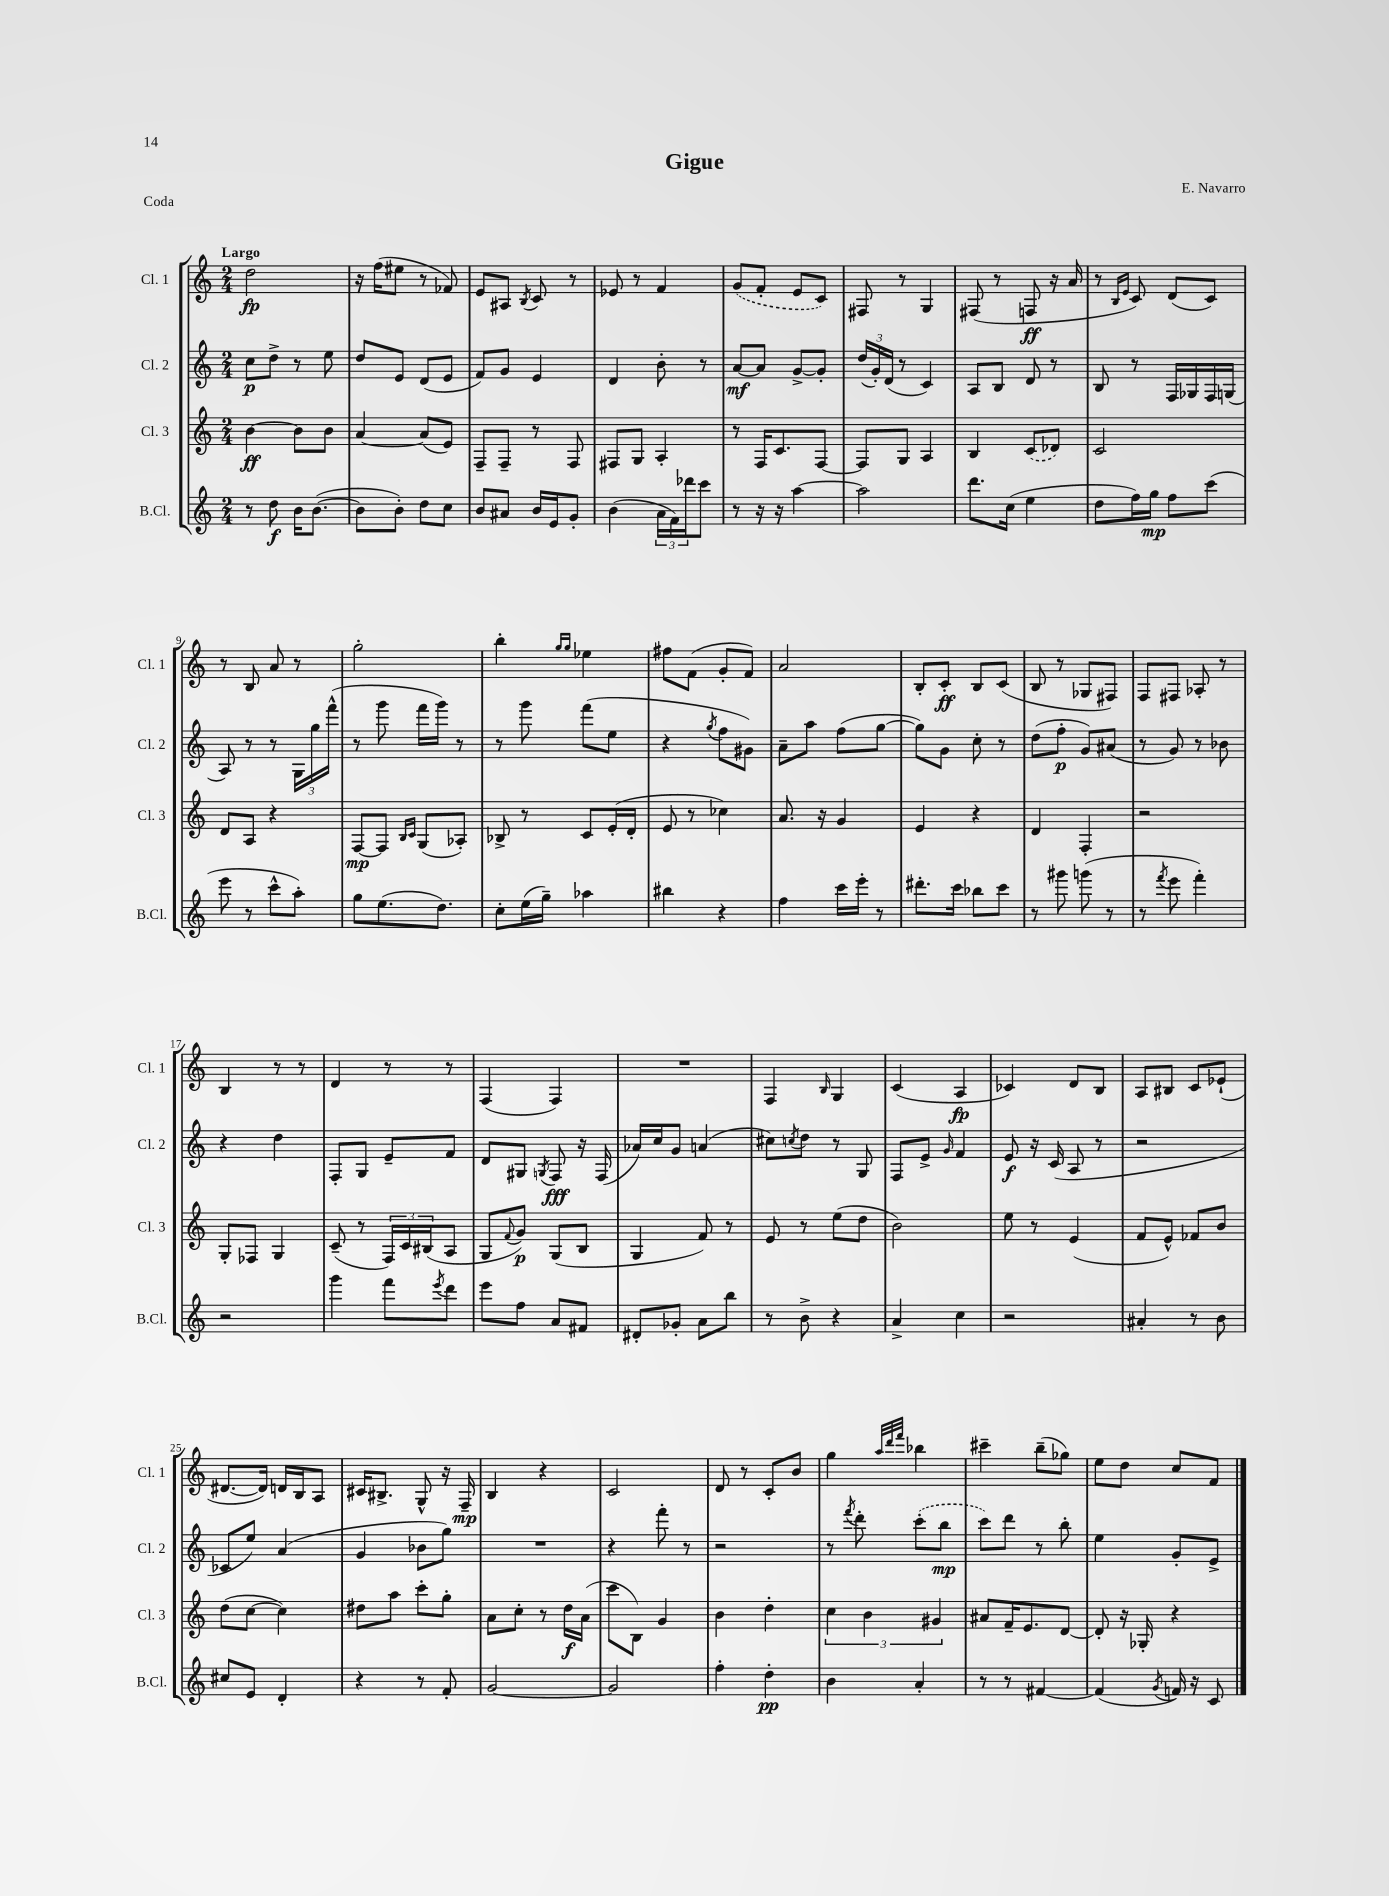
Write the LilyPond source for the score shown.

\header { title = "Gigue" composer = "E. Navarro" piece = "Coda" }
<<
\new StaffGroup <<
\new Staff = "s0" \with { instrumentName = "Cl. 1" shortInstrumentName = "Cl. 1" } {
    \clef treble \key c \major \numericTimeSignature \time 2/4 \tempo "Largo"
    d''2\fp |
    r16 f''16( eis''8 r8 fes'8) |
    e'8 ais8 \acciaccatura { b8 } c'8 r8 |
    ees'8 r8 f'4 |
    \once \slurDashed g'8( f'8-. e'8 c'8) |
    fis8 r8 g4 |
    fis8( r8 f8\ff r16 a'16 |
    r8 \grace { b16 e'16 } c'8) d'8( c'8) |
    r8 b8 a'8 r8 |
    g''2-. |
    b''4-. \grace { g''16 g''16 } ees''4 |
    fis''8 f'8( g'8-. f'8) |
    a'2 |
    b8-. c'8-.\ff b8 c'8( |
    b8 r8 ges8 fis8) |
    f8 fis8 aes8-. r8 |
    b4 r8 r8 |
    d'4 r8 r8 |
    f4( f4) |
    R2 |
    f4 \grace { b16 } g4 |
    c'4( a4\fp |
    ces'4) d'8 b8 |
    a8 bis8 c'8 ees'8-!( |
    dis'8.~ dis'16) d'16 b16 a8 |
    cis'16 bis8.-> g8-^ r16 f16--\mp |
    b4 r4 |
    c'2 |
    d'8 r8 c'8-. b'8 |
    g''4 \grace { a''32 d'''32 f'''32 } bes''4 |
    cis'''4-- b''8--( ges''8) |
    e''8 d''8 c''8 f'8 \bar "|." |
}
\new Staff = "s1" \with { instrumentName = "Cl. 2" shortInstrumentName = "Cl. 2" } {
    \clef treble \key c \major \numericTimeSignature \time 2/4
    c''8\p d''8-> r8 e''8 |
    d''8 e'8 d'8( e'8 |
    f'8) g'8 e'4 |
    d'4 b'8-. r8 |
    a'8~\mf a'8 g'8~-> g'8-. |
    \tuplet 3/2 { d''16( g'16-.) d'16( } r8 c'4) |
    a8 b8 d'8 r8 |
    b8 r8 f16 ges16 f16 g16( |
    a8) r8 r8 \tuplet 3/2 { g16 g''16 f'''16-^( } |
    r8 g'''8 f'''16 g'''16) r8 |
    r8 g'''8 f'''8( e''8 |
    r4 \acciaccatura { g''8 } f''8 gis'8) |
    a'8-- a''8 f''8( g''8~ |
    g''8) g'8 c''8-. r8 |
    d''8( f''8-.\p g'8) ais'8( |
    r8 g'8) r8 bes'8 |
    r4 d''4 |
    f8-. g8 e'8-- f'8 |
    d'8 gis8 \acciaccatura { g8 } f8\fff r16 f16( |
    aes'16) c''16 g'8 a'4( |
    cis''8) \acciaccatura { c''8 } d''8 r8 g8 |
    f8 e'8-> \grace { g'16 } f'4 |
    e'8\f r16 c'16( a8 r8 |
    r2 |
    ces'8 e''8) a'4( |
    g'4 bes'8 g''8) |
    R2 |
    r4 f'''8-. r8 |
    r2 |
    r8 \acciaccatura { f'''8 } d'''8-. \once \slurDashed c'''8-.( b''8\mp |
    c'''8) d'''8 r8 b''8-. |
    e''4 g'8-. e'8-> \bar "|." |
}
\new Staff = "s2" \with { instrumentName = "Cl. 3" shortInstrumentName = "Cl. 3" } {
    \clef treble \key c \major \numericTimeSignature \time 2/4
    b'4~\ff b'8 b'8 |
    a'4~ a'8( e'8) |
    f8-- f8-- r8 f8 |
    fis8 g8 a4-. |
    r8 f16 c'8. f8~ |
    f8 g8 a4 |
    b4 \once \slurDashed c'8( des'8) |
    c'2 |
    d'8 a8 r4 |
    f8~\mp f8 \grace { b16 c'16 } g8( aes8-.) |
    bes8-> r8 c'8 e'16-.( d'16-. |
    e'8 r8 ces''4) |
    a'8. r16 g'4 |
    e'4 r4 |
    d'4 f4-. |
    r2 |
    g8-. fes8 g4 |
    c'8--( r8 \tuplet 3/2 { f16) c'16 bis16( } a8 |
    g8 \appoggiatura { f'8 } g'8\p) g8( b8 |
    g4 f'8) r8 |
    e'8 r8 e''8( d''8 |
    b'2) |
    e''8 r8 e'4( |
    f'8 e'8-^) fes'8 b'8 |
    d''8( c''8~ c''4) |
    dis''8 a''8 c'''8-. g''8-. |
    a'8 c''8-. r8 d''16\f a'16( |
    c'''8 b8) g'4 |
    b'4 d''4-. |
    \tuplet 3/2 { c''4 b'4 gis'4 } |
    ais'8 f'16-- e'8. d'8~ |
    d'8-. r16 ges16-. r4 \bar "|." |
}
\new Staff = "s3" \with { instrumentName = "B.Cl." shortInstrumentName = "B.Cl." } {
    \clef treble \key c \major \numericTimeSignature \time 2/4
    r8 d''8\f b'16 b'8.~( |
    b'8 b'8-.) d''8 c''8 |
    b'8 ais'8 b'16 e'16 g'8-. |
    b'4( \tuplet 3/2 { a'16 f'16) des'''16 } c'''8 |
    r8 r16 r16 a''4~ |
    a''2 |
    d'''8. c''16( e''4 |
    d''8 f''16) g''16\mp f''8 c'''8( |
    e'''8 r8 c'''8-^ a''8-.) |
    g''8 e''8.( d''8.) |
    c''8-. e''16( g''16--) aes''4 |
    bis''4 r4 |
    f''4 c'''16 e'''16-. r8 |
    dis'''8.-. c'''16 bes''8 c'''8 |
    r8 gis'''8 g'''8( r8 |
    r8 \acciaccatura { f'''8 } e'''8 f'''4-.) |
    r2 |
    g'''4 f'''8 \acciaccatura { e'''8 } d'''8 |
    e'''8 f''8 a'8 fis'8 |
    dis'8-. ges'8-. a'8 b''8 |
    r8 b'8-> r4 |
    a'4-> c''4 |
    r2 |
    ais'4-. r8 b'8 |
    cis''8 e'8 d'4-. |
    r4 r8 f'8-. |
    g'2~ |
    g'2 |
    f''4-. d''4-.\pp |
    b'4 a'4-. |
    r8 r8 fis'4~ |
    fis'4( \acciaccatura { g'8 } f'16) r16 c'8 \bar "|." |
}
>>
>>
